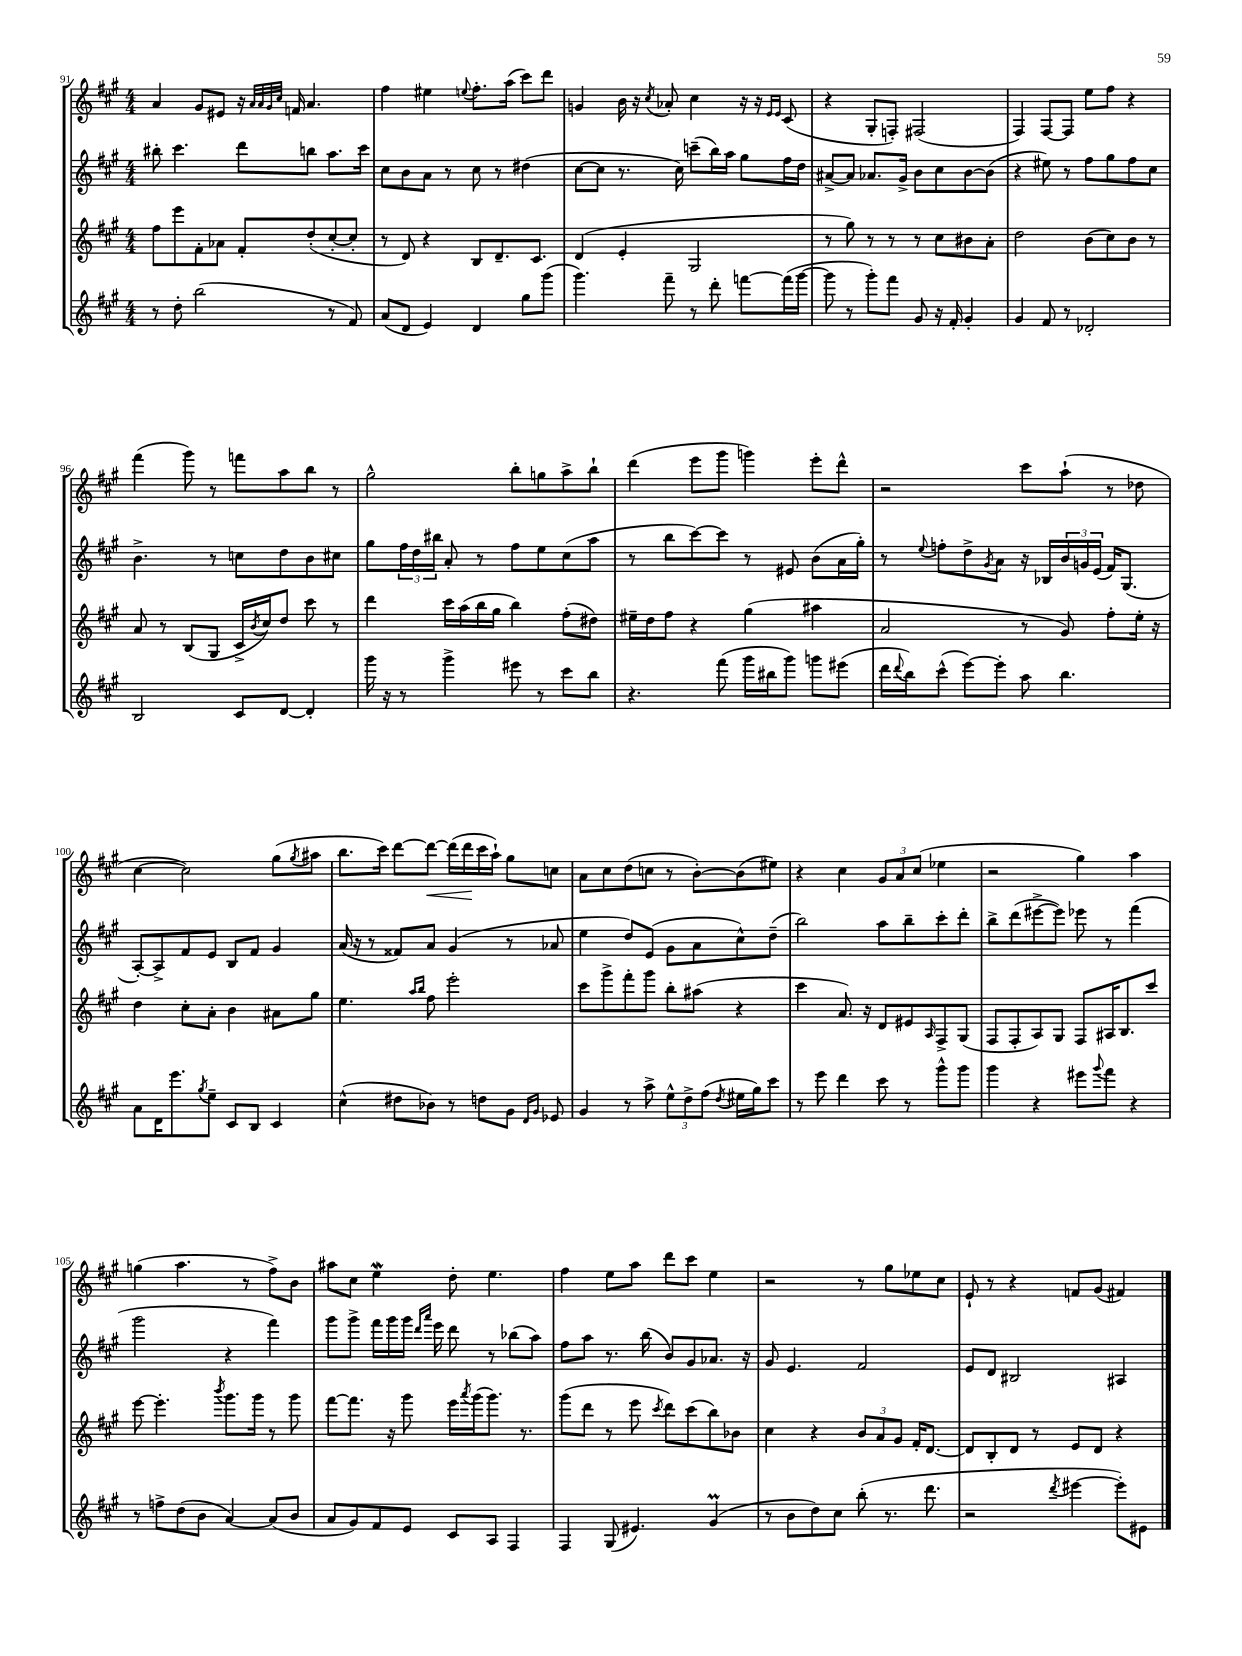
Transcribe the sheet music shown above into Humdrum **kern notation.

**kern	**kern	**kern	**kern
*staff4	*staff3	*staff2	*staff1
*clefG2	*clefG2	*clefG2	*clefG2
*k[f#c#g#]	*k[f#c#g#]	*k[f#c#g#]	*k[f#c#g#]
*M4/4	*M4/4	*M4/4	*M4/4
8r	8ff#\L	8bb#'\	4a/
8dd'\	8eee\	4.ccc#\	.
(2bb\	8f#'\	.	8g#/L
.	8a-\J	.	8e#/J
.	8f#'/L	8ddd\L	16r
.	.	.	32qqa/LLL
.	.	.	32qqa/
.	.	.	32qqg#/
.	.	.	32qqcc#/JJJ
.	.	.	16f/
.	(8dd'/	8bb\J	4.a/
8r	[8cc#'/	8.aa\L	.
8f#/)	8cc#'/]J	.	.
.	.	16ccc#\Jk	.
=	=	=	=
(8a/L	8r	8cc#\L	4ff#\
8d/J	8d/)	8b\	.
4e/)	4r	8a\J	4ee#\
.	.	8r	.
.	.	.	8qqee/
4d/	8B/L	8cc#\	8.ff#'\L
.	8.d~/	8r	.
.	.	.	(16aa\Jk
8gg#\L	.	(4dd#\	8ccc#\L)
.	8.c#/J	.	.
(8ggg#\J	.	.	8ddd\J
=	=	=	=
4.ggg#\)	(4d/	[8cc#\L	4g/
.	.	8cc#\]J	.
.	4e'/	8.r	16b\
.	.	.	16r
.	.	.	8qcc#/
8fff#~\	.	.	8a-'/
.	.	16cc#\)	.
8r	2G#/	(8ccc~\L	4cc#\
8ddd'\	.	16bb\L)	.
.	.	16aa\JJ	.
[8fff\L	.	8gg#\L	16r
.	.	.	16r
.	.	.	16qqe/LL
.	.	.	16qqe/JJ
(16fff\]L	.	16ff#\L	(8c#/
[16ggg#\JJ	.	16dd\JJ	.
=	=	=	=
8ggg#\]	8r	[8a#^/L	4r
8r	8gg#\)	8a#/]J	.
8ggg#'\L)	8r	8.a-/L	8G#'/L
8fff#\J	8r	.	8F'/J)
.	.	16g#^/Jk	.
8g#/	8r	8b\L	(2F#/
16r	8cc#\L	8cc#\	.
16f#'/	.	.	.
4g#'/	8b#\	[8b\	.
.	8a'\J	(8b\]J	.
=	=	=	=
4g#/	2dd\	4r	4F#/)
8f#/	.	8ee#\)	[8F#/L
8r	.	8r	8F#/]J
2d-'/	(8b\L	8ff#\L	8ee\L
.	8cc#\)	8gg#\	8ff#\J
.	8b\J	8ff#\	4r
.	8r	8cc#\J	.
=	=	=	=
2B/	8a/	4.b^\	(4fff#\
.	8r	.	.
.	(8B/L	.	8ggg#\)
.	8G#/J	8r	8r
8c#/L	16c#^/LL	8cc\L	8fff\L
.	8qb/	.	.
.	16cc#/J)	.	.
[8d/J	8dd/J	8dd\	8aa\
4d'/]	8ccc#\	8b\	8bb\J
.	8r	8cc#\J	8r
=	=	=	=
16ggg#\	4ddd\	8gg#\L	2gg#^^\
16r	.	.	.
8r	.	24ff#\L	.
.	.	24dd\	.
.	.	24bb#\JJ	.
4ggg#^\	16ccc#\LL	8a'/	.
.	(16aa\	.	.
.	16bb\	8r	.
.	16gg#\JJ	.	.
8eee#\	4bb\)	8ff#\L	8bb'\L
8r	.	8ee\	8gg\
8ccc#\L	(8ff#'\L	(8cc#\	8aa^\
8bb\J	8dd#\J)	8aa\J	8bb`\J
=	=	=	=
4.r	16ee#~\LL	8r	(4ddd\
.	16dd\J	.	.
.	8ff#\J	8bb\L	.
.	4r	[8ccc#\)	8eee\L
(8fff#\	.	8ccc#\]J	8ggg#\J
16ggg#\LL	(4gg#\	8r	4ggg\)
16bb#\J	.	.	.
8ggg#\J)	.	8e#/	.
8ggg\L	4aa#\	(8b\L	8eee'\L
(8eee#\J	.	16a\L	8ddd^^\J
.	.	16gg#'\JJ)	.
=	=	=	=
16ddd\LL	2a/	8r	2r
8qqddd/	.	.	.
16bb\J)	.	.	.
.	.	8qqee/	.
(8ccc#^^\J	.	8ff'\L	.
[8eee\L)	.	8dd^\	.
.	.	8qg#/	.
8eee'\]J	.	8a\J	.
8aa\	8r	16r	8ccc#\L
.	.	16B-/LL	.
4.bb\	8g#/)	24b/	(8aa`\J
.	.	24g/	.
.	.	(24e/JJ	.
.	8ff#'\L	16f#/LK)	8r
.	.	(8.G#/J	.
.	16ee'\Jk	.	8dd-\
.	16r	.	.
=	=	=	=
8a\L	4dd\	[8A'/L)	[4cc#\
16d\K	.	8A^/]	.
8.eee\	.	.	.
.	8cc#'\L	8f#/	2cc#\])
8qgg#/	.	.	.
8ee~\J	8a'\J	8e/J	.
8c#/L	4b\	8B/L	.
8B/J	.	8f#/J	.
4c#/	8a#\L	4g#/	(8gg#\L
.	.	.	8qgg#/
.	8gg#\J	.	8aa#\J
=	=	=	=
(4cc#^^\	4.ee\	(16a/	8.bb\L
.	.	16r	.
.	.	8r	.
.	.	.	16ccc#\Jk)
8dd#\L	.	8f##/L)	[8ddd\L
.	16qqaa/LL	.	.
.	16qqbb/JJ	.	.
8b-\J)	8ff#\	8a/J	8ddd\_J
8r	2eee'\	(4g#/	(16ddd\]LL
.	.	.	16ddd\
8dd\L	.	.	16ccc#\
.	.	.	16aa`\JJ)
8g#\J	.	8r	8gg#\L
16qqd/LL	.	.	.
16qqg#/JJ	.	.	.
8e-/	.	8a-/	8cc\J
=	=	=	=
4g#/	8ccc#\L	4ee\	8a\L
.	8ggg#^\	.	8cc#\
8r	8fff#'\	8dd/L)	(8dd\
8aa^\	8ggg#\J	(8e/J	8cc\J
12ee^^\L	8bb'\L	8g#\L	8r
12dd^\	.	.	.
.	(8aa#\J	8a\	[8b'\L)
(12ff#\J	.	.	.
8qdd/	.	.	.
16ee#\LL	4r	8cc#^^\)	(8b\]
16gg#\J)	.	.	.
8ccc#\J	.	(8dd~\J	8ee#\J)
=	=	=	=
8r	4ccc#\	2bb\)	4r
8eee\	.	.	.
4ddd\	8.a/)	.	4cc#\
.	16r	.	.
8ccc#\	8d/L	8aa\L	12g#/L
.	.	.	12a/
8r	8e#/	8bb~\	.
.	.	.	(12cc#/J
.	16qqA/	.	.
8ggg#^^\L	8F#^/	8ccc#'\	4ee-\
8ggg#\J	(8G#/J	8ddd'\J	.
=	=	=	=
4ggg#\	8F#/L	8bb^\L	2r
.	8F#'/	(8ddd\	.
4r	8A/)	[8eee#^\	.
.	8G#/J	8eee#\]J)	.
8eee#\L	8F#/L	8eee-\	4gg#\)
8qqggg#/	.	.	.
8fff#\J	16A#/K	8r	.
.	8.B/	.	.
4r	.	(4fff#\	4aa\
.	8ccc#/J	.	.
=	=	=	=
8r	[8eee\	2ggg#\	(4gg\
8ff^\L	4.eee'\]	.	.
(8dd\	.	.	4.aa\
8b\J	.	.	.
.	8qbbb/	.	.
[4a/)	8.ggg#\L	4r	.
.	.	.	8r
.	16ggg#\Jk	.	.
(8a/]L	8r	4fff#\)	8ff#^\L)
8b/J	8ggg#\	.	8b\J
=	=	=	=
8a/L	[8fff#\L	8ggg#\L	8aa#\L
8g#/)	8.fff#\]J	8ggg#^\J	8cc#\J
8f#/	.	16fff#\LL	4ee\
.	16r	16ggg#\	.
8e/J	8ggg#\	16ggg#\JJ	.
.	.	16qqddd/LL	.
.	.	16qqaaa/JJ	.
.	.	16eee\	.
8c#/L	16eee\LL	8ddd\	8dd'\
.	8qaaa/	.	.
.	(16ggg#\J	.	.
8A/J	8.ggg#\J)	8r	4.ee\
4F#/	.	(8bb-\L	.
.	8.r	.	.
.	.	8aa\J)	.
=	=	=	=
4F#/	(8ggg#\L	8ff#\L	4ff#\
.	8ddd\J	8aa\J	.
(8G#/	8r	8.r	8ee\L
4.e#/)	8eee\	.	8aa\J
.	.	(16bb\	.
.	8qccc#/	.	.
.	8ddd\L)	8b/L)	8ddd\L
.	(8ccc#\	8g#/	8ccc#\J
(4g#/	8bb\)	8.a-/J	4ee\
.	8b-\J	.	.
.	.	16r	.
=	=	=	=
8r	4cc#\	8g#/	2r
8b\L	.	4.e/	.
8dd\)	4r	.	.
8cc#\J	.	.	.
(8bb'\	12b/L	2f#/	8r
.	12a/	.	.
8.r	.	.	8gg#\L
.	12g#/J	.	.
.	16f#'/LK	.	8ee-\
8.ddd\	[8.d/J	.	.
.	.	.	8cc#\J
=	=	=	=
2r	8d/]L	8e/L	8e`/
.	8B'/	8d/J	8r
.	8d/J	2B#/	4r
.	8r	.	.
8qddd/	.	.	.
[4eee#\	8e/L	.	8f/L
.	8d/J	.	(8g#/J
8eee#'\]L)	4r	4A#/	4f#/)
8e#\J	.	.	.
==	==	==	==
*-	*-	*-	*-
